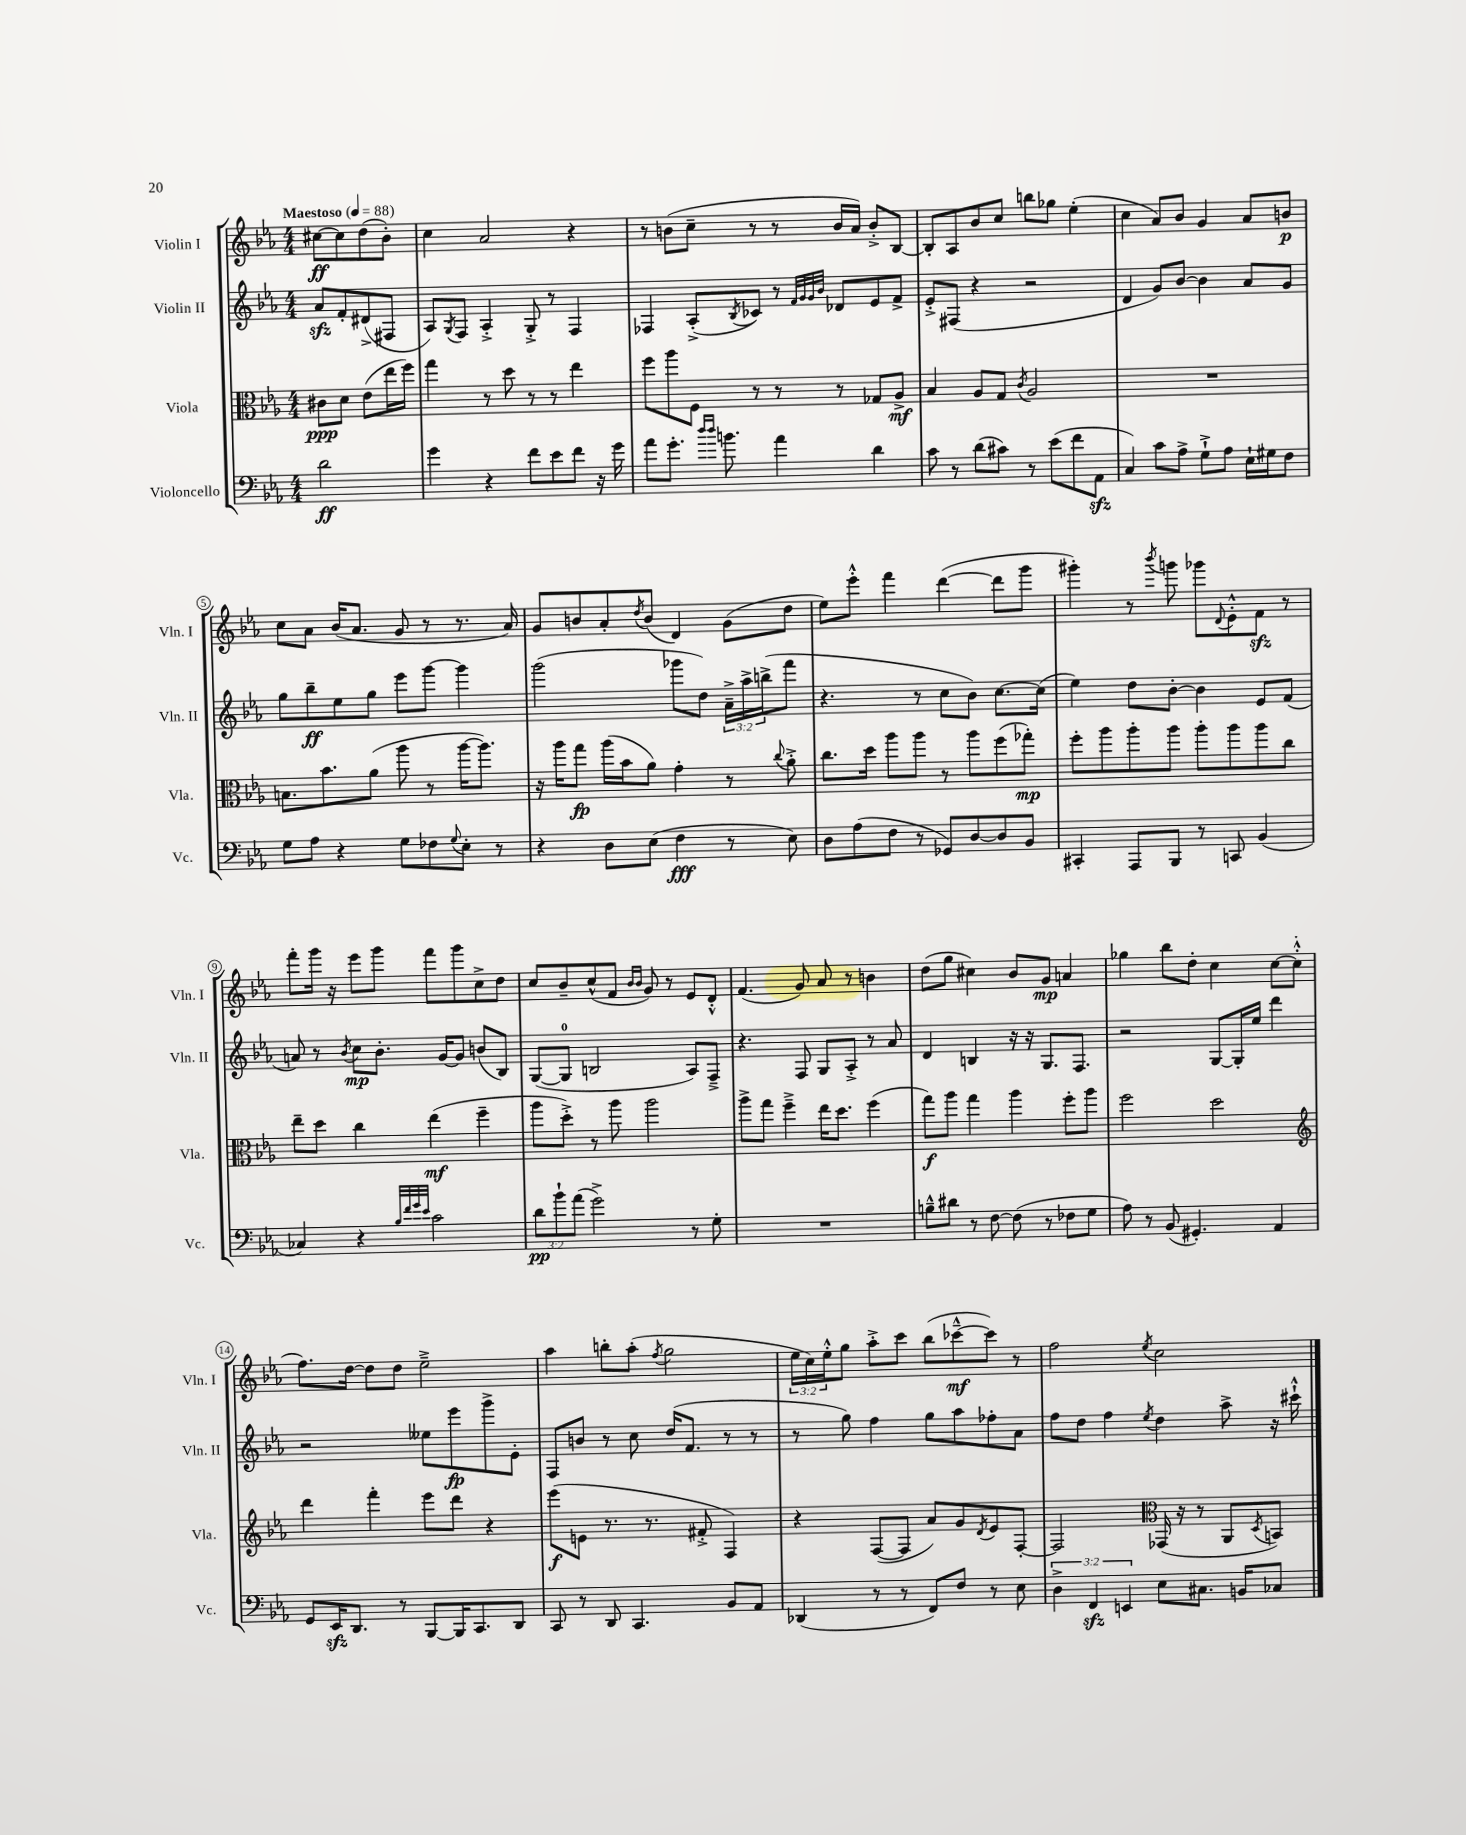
<<
\new StaffGroup <<
\new Staff = "s0" \with { instrumentName = "Violin I" shortInstrumentName = "Vln. I" } {
    \clef treble \key ees \major \numericTimeSignature \time 4/4 \override Staff.TupletNumber.text = #tuplet-number::calc-fraction-text \partial 2 \tempo "Maestoso" 4 = 88
    cis''8~\ff cis''8 d''8( bes'8-.) |
    c''4 aes'2 r4 |
    r8 b'8( c''8-- r8 r8 b'16 aes'16) b'8-.-> bes8~ |
    bes8-. aes8 bes'8 c''8 b''8 ges''8 ees''4-.( |
    c''4 aes'8) bes'8 g'4 aes'8 b'8\p |
    c''8 aes'8 bes'16( aes'8. g'8 r8 r8. aes'16) |
    g'8 b'8 aes'8-. \acciaccatura { d''8 } b'8( d'4) g'8( d''8 |
    ees''8) ees'''8-.-^ f'''4 d'''4~( d'''8 g'''8 |
    gis'''4-.) r8 \acciaccatura { bes'''8 } g'''8 ges'''8 \appoggiatura { d'8 } ees'8-.-^ f'8\sfz r8 |
    f'''8-. g'''16 r16 ees'''8 g'''8 f'''8 g'''8 c''8-> d''8 |
    c''8 bes'8-- c''8-^( f'8 \grace { bes'16 bes'16 } g'8) r8 ees'8 d'8-.-^ |
    f'4.( g'8) aes'8 r8 b'4 |
    d''8( g''8 cis''4) bes'8 g'8\mp a'4 |
    ges''4 bes''8 d''8-. c''4 c''8~ c''8-.-^( |
    f''8.) d''16~ d''8 d''8 ees''2---> |
    aes''4 b''8-. aes''8-.( \acciaccatura { f''8 } g''2 |
    \tuplet 3/2 { ees''16 c''16) ees''16-.-^ } g''8 aes''8-.-> c'''8 bes''8( ces'''8~---^\mf ces'''8) r8 |
    f''2 \acciaccatura { ees''8 } c''2 \bar "|." |
}
\new Staff = "s1" \with { instrumentName = "Violin II" shortInstrumentName = "Vln. II" } {
    \clef treble \key ees \major \numericTimeSignature \time 4/4 \override Staff.TupletNumber.text = #tuplet-number::calc-fraction-text \partial 2
    aes'8\sfz f'8-. dis'8->( fis8 |
    aes8) \acciaccatura { g8 } f8 aes4-.-> g8-.-> r8 f4 |
    fes4 aes8-.->( \acciaccatura { bes8 } ces'8) r8 \grace { f'32 g'32 g'32 bes'32 } des'8 ees'8 f'8-> |
    ees'8-.-> fis8( r4 r2 |
    d'4 g'8) bes'8~ bes'4 aes'8 g'8 |
    g''8 bes''8--\ff ees''8 g''8 ees'''8 g'''8~ g'''4 |
    g'''2( ges'''8 d''8) \tuplet 3/2 { aes'16---> aes''16-> b''16->( } f'''8 |
    r4. r8 c''8 bes'8) c''8.~ c''16( |
    ees''4) d''8 bes'8~-. bes'4 ees'8 f'8( |
    a'8) r8 \acciaccatura { bes'8 } c''8\mp bes'8.-. g'16~ g'8 b'8( bes8) |
    g8~( g8-0 b2 aes8) f8---> |
    r4. f8 g8 aes8-.-> r8 aes'8 |
    d'4 b4 r16 r16 g8. f8. |
    r2 g8~ g16-. ees''16 d'''4 |
    r2 eeses''8 ees'''8\fp g'''8-> ees'8-. |
    f8 b'8 r8 c''8 d''16( f'8. r8 r8 |
    r8 g''8) f''4 g''8 aes''8 fes''8-. aes'8 |
    f''8 d''8 f''4 \acciaccatura { ees''8 } d''4 aes''8-> r16 cis'''16-!-^ \bar "|." |
}
\new Staff = "s2" \with { instrumentName = "Viola" shortInstrumentName = "Vla." } {
    \clef alto \key ees \major \numericTimeSignature \time 4/4 \partial 2
    cis'8\ppp d'8 ees'8( ees''16 f''16) |
    g''4 r8 d''8 r8 r8 ees''4 |
    f''8 aes''8 f8 r8 r8 r8 ges8 aes8->\mf |
    bes4 aes8 g8 \acciaccatura { c'8 } aes2 |
    R1 |
    b8. bes'8. aes'8( aes''8 r8 aes''16~ aes''8.) |
    r16 aes''16 g''8\fp aes''16( bes'16 aes'8) g'4-. r8 \appoggiatura { c''8 } aes'8-.-> |
    c''8. d''16 aes''8 aes''8 r8 aes''8 f''8( ges''8-.\mp) |
    f''8-. aes''8 aes''8-. aes''8 aes''8-. aes''8 aes''8 c''8 |
    ees''8-- d''8 c''4 ees''4\mf( f''4-- |
    aes''8 d''8-.->) r8 aes''8 aes''2 |
    aes''8-> g''8 f''4---> ees''16 d''8. f''4( |
    g''8\f) aes''8 g''4 aes''4 f''8-. aes''8 |
    f''2 d''2 |
    \clef treble d'''4 f'''4-. ees'''8 d'''8 r4 |
    ees'''8\f( e'8 r8. r8. fis'8-.-> f4) |
    r4 f8~( f8 aes'8) g'8 \acciaccatura { d'8 } ees'8 f8~-. |
    f2 \clef alto ges,16( r16 r8 aes,8 \acciaccatura { d8 } b,8) \bar "|." |
}
\new Staff = "s3" \with { instrumentName = "Violoncello" shortInstrumentName = "Vc." } {
    \clef bass \key ees \major \numericTimeSignature \time 4/4 \override Staff.TupletNumber.text = #tuplet-number::calc-fraction-text \partial 2
    d'2\ff |
    g'4 r4 f'8 ees'8 f'8 r16 g'16 |
    aes'8 g'8.-. \grace { d''16 d''16 } b'8. aes'4 d'4 |
    c'8 r8 d'8( cis'8) r8 ees'8( f'8 aes,8\sfz |
    c4) c'8 aes8-> g8-!-> aes8 ees16-! gis16 f8 |
    g8 aes8 r4 g8 fes8 \appoggiatura { g8 } ees8-. r8 |
    r4 d8 ees8( f4\fff r8 ees8) |
    d8 aes8( f8 r8 ges,8) d8~ d8 bes,8 |
    cis,4-. aes,,8 bes,,8 r8 c,8 bes,4( |
    ces4) r4 \grace { bes32 f'32 g'32 ees'32 } c'2 |
    \tuplet 3/2 { d'8\pp bes'8-! aes'8( } g'2->) r8 g8-. |
    R1 |
    b8---^ dis'8 r8 f8~ f8( r8 fes8 g8 |
    aes8) r8 bes,8( gis,4.-.) aes,4 |
    g,8 ees,16\sfz d,8. r8 bes,,8~ bes,,16 c,8. d,8 |
    c,8 r8 d,8 c,4. bes,8 aes,8 |
    des,4( r8 r8 f,8) f8 r8 ees8 |
    \tuplet 3/2 { d4-> f,4\sfz e,4 } ees8 cis8. b,16 ces8 \bar "|." |
}
>>
>>
\layout { \context { \Score \override BarNumber.stencil = #(make-stencil-circler 0.1 0.3 ly:text-interface::print) } }
